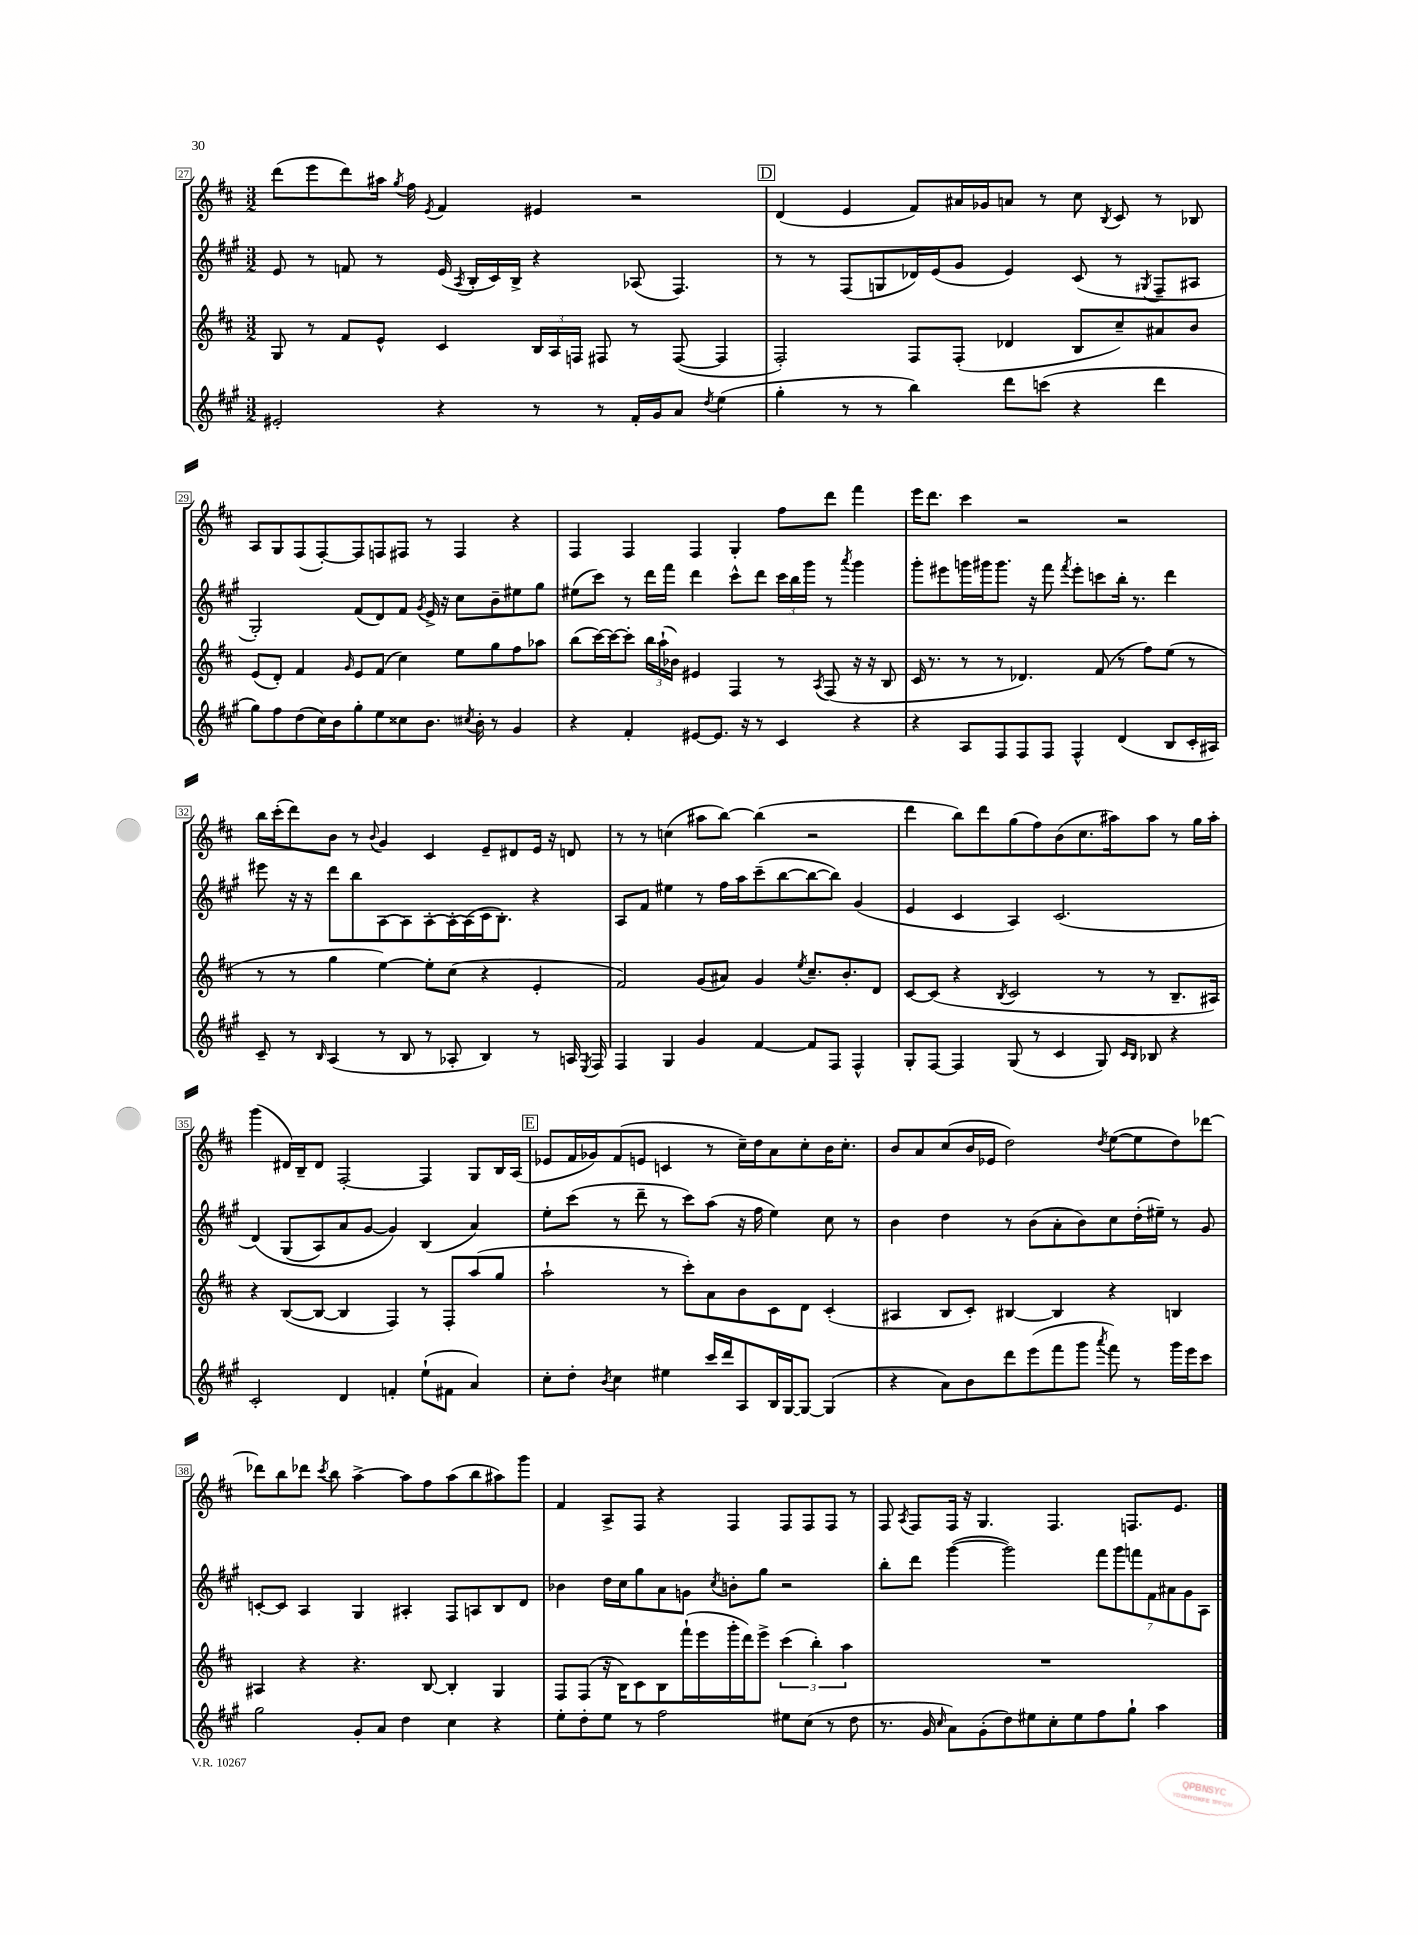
<<
\new StaffGroup <<
\new Staff = "s0" {
    \clef treble \key d \major \numericTimeSignature \time 3/2
    \autoBeamOff d'''8[( e'''8 d'''8) ais''16] \acciaccatura { g''8 } fis''16 \acciaccatura { e'8 } fis'4 eis'4 r2 |
    \mark \markup { \box "D" } d'4( e'4 fis'8[) ais'16 ges'16 a'8] r8 cis''8 \acciaccatura { b8 } cis'8 r8 bes8 |
    a8[ g8 fis8( fis8~-.) fis8 f8 fis8] r8 fis4 r4 |
    fis4 fis4 fis4 g4-. fis''8[ d'''8] fis'''4 |
    e'''16[ d'''8.] cis'''4 r2 r2 |
    b''16[ cis'''16-.( d'''8) b'8] r8 \appoggiatura { b'8 } g'4 cis'4 e'8[-- dis'8 e'16] r16 d'8 |
    r8 r8 c''4( ais''8[ b''8]~) b''4( r2 |
    d'''4 b''8[) d'''8 g''8( fis''8) b'8( cis''8. ais''16) ais''8] r8 g''16[ ais''16]-. |
    g'''4( dis'16[) b16-- dis'8] fis2~-. fis4 g8[ b16 a16]( |
    \mark \markup { \box "E" } ees'8[ fis'16 ges'16) fis'8( e'8] c'4 r8 cis''16[--) d''16 a'8 cis''8-. b'16 cis''8.]-. |
    b'8[ a'8 cis''8( b'16 ees'16] d''2) \acciaccatura { d''8 } e''8[~( e''8 d''8) des'''8]~ |
    des'''8[ b''8 des'''8] \acciaccatura { cis'''8 } b''8 a''4~-> a''8[ fis''8 a''8( b''8 ais''8) g'''8] |
    fis'4 a8[-> fis8] r4 fis4 fis8[ fis8 fis8] r8 |
    fis8 \acciaccatura { a8 } fis8[ fis16] r16 g4. fis4. f8.[ e'8.] \bar "|." |
}
\new Staff = "s1" {
    \clef treble \key a \major \numericTimeSignature \time 3/2
    \autoBeamOff e'8 r8 f'8 r8 e'16( \acciaccatura { a8 } b16[-. cis'16) b16]-> r4 aes8( fis4.) |
    \mark \markup { \box "D" } r8 r8 fis8[( g8 des'16) e'16( gis'8] e'4) cis'8( r8 \acciaccatura { gis8 } fis8[-- ais8] |
    gis2-.) fis'8[( d'8) fis'8] \acciaccatura { gis'8 } e'16-> r16 cis''8[ b'8-- eis''8 gis''8] |
    eis''8[( cis'''8]) r8 d'''16[ fis'''16] d'''4 cis'''8[-^ d'''8] \tuplet 3/2 { cis'''16[ b''16 gis'''16] } r8 \acciaccatura { a'''8 } gis'''4 |
    gis'''8[-. eis'''8 g'''16 gis'''16 gis'''8.] r16 fis'''8 \acciaccatura { fis'''8 } eis'''8[-. c'''8 b''16]-. r8. d'''4 |
    eis'''8 r16 r16 d'''8[ b''8 a8~ a8 a8~-. a16~-. a16( cis'16 b8.]-.) r4 |
    a8[ fis'8] eis''4 r8 fis''16[ a''16 cis'''8--( b''8~ b''8~ b''8]) gis'4( |
    e'4 cis'4 a4) cis'2.( |
    d'4)\( gis8[( a8) a'8 gis'8]~ gis'4\) b4( a'4) |
    \mark \markup { \box "E" } e''8[-. cis'''8]( r8 d'''8-- r8 cis'''8[) a''8]( r16 fis''16 e''4) cis''8 r8 |
    b'4 d''4 r8 b'8[( a'8-. b'8) cis''8 d''16-.( eis''16]--) r8 gis'8 |
    c'8[~-. c'8] a4 gis4 ais4-. fis8[ a8 b8 d'8] |
    bes'4 d''16[ cis''16 gis''8 a'8 g'8] \acciaccatura { cis''8 } b'8[-. gis''8] r2 |
    b''8[-. d'''8] gis'''4~( gis'''2) \tuplet 7/4 { fis'''8[ gis'''8 f'''8 fis'8 ais'8 gis'8 a8] } \bar "|." |
}
\new Staff = "s2" {
    \clef treble \key d \major \numericTimeSignature \time 3/2
    \autoBeamOff g8 r8 fis'8[ e'8]-^ cis'4 \tuplet 3/2 { b16[ a16 f16] } fis8 r8 fis8~( fis4 |
    \mark \markup { \box "D" } fis2-.) fis8[ fis8]-.( des'4 b8[ cis''8--) ais'8 b'8] |
    e'8[( d'8]-.) fis'4 \grace { g'16 } e'8[ fis'8]( cis''4) e''8[ g''8 fis''8 aes''8] |
    b''8[( cis'''16~) cis'''16~ cis'''8]-. \tuplet 3/2 { b''16[ a''16-!( bes'16]) } eis'4 fis4 r8 \acciaccatura { a8 } fis8( r16 r16 b8 |
    cis'16 r8. r8 r8 des'4.) fis'8( r8 fis''8[) e''8]( r8 |
    r8 r8 g''4 e''4~) e''8[-. cis''8]( r4 e'4-. |
    fis'2) g'8[( ais'8]) g'4 \acciaccatura { e''8 } cis''8.[-- b'8.-. d'8] |
    cis'8[~ cis'8]( r4 \acciaccatura { b8 } cis'2 r8 r8 b8.[-- ais16]) |
    r4 b8[~( b8]~ b4 fis4) r8 fis8[-. a''8( g''8] |
    \mark \markup { \box "E" } a''2-! r8 cis'''8[-.) a'8 b'8 cis'8 d'8] cis'4-.( |
    ais4 b8[ cis'8]-.) bis4~ bis4 r4 b4 |
    ais4 r4 r4. b8~ b4-. g4 |
    fis8[ fis8]( r16 b16[) cis'8 b8 fis'''16-!( e'''16 g'''16-. d'''16) e'''8]-> \tuplet 3/2 { cis'''4( b''4-.) a''4 } |
    R1. \bar "|." |
}
\new Staff = "s3" {
    \clef treble \key a \major \numericTimeSignature \time 3/2
    \autoBeamOff eis'2-. r4 r8 r8 fis'16[-. gis'16 a'8] \acciaccatura { d''8 } e''4( |
    \mark \markup { \box "D" } gis''4-. r8 r8 b''4) d'''8[ c'''8]( r4 d'''4 |
    gis''8[) fis''8 d''8( cis''16) b'16 gis''8-. e''8 cisis''8 b'8.] \acciaccatura { cis''8 } b'16-. r8 gis'4 |
    r4 fis'4-. eis'8[~ eis'8.] r16 r8 cis'4 r4 |
    r4 a8[ fis8 fis8 fis8] fis4-^ d'4( b8[ cis'16-. ais16]) |
    cis'8-- r8 \grace { b16 } a4( r8 b8 r8 aes8-. b4) r8 a16 \acciaccatura { e8 } fis16 |
    fis4 gis4 gis'4 fis'4~ fis'8[ fis8] fis4-^ |
    gis8[-. fis8]~ fis4 gis8( r8 cis'4 gis8) \grace { cis'16[ b16] } bes8 r4 |
    cis'2-. d'4 f'4-. e''8[-!( fis'8] a'4) |
    \mark \markup { \box "E" } cis''8[-. d''8]-. \acciaccatura { b'8 } cis''4 eis''4 cis'''16[ d'''16 a8 b16 gis16~ gis8]~ gis4( |
    r4 a'8[) b'8 d'''8 e'''8( fis'''8 gis'''8] \acciaccatura { a'''8 } fis'''8) r8 gis'''16[ e'''16 cis'''8] |
    gis''2 gis'8[-. a'8] d''4 cis''4 r4 |
    e''8[-. d''8-. e''8] r8 fis''2 eis''8[ cis''8]( r8 d''8 |
    r8. gis'16 \grace { cis''16 } a'8[) gis'8-.( d''8) eis''8 cis''8-. eis''8 fis''8 gis''8]-! a''4 \bar "|." |
}
>>
>>
\layout { \context { \Score currentBarNumber = #27 \override BarNumber.stencil = #(make-stencil-boxer 0.1 0.3 ly:text-interface::print) } }
